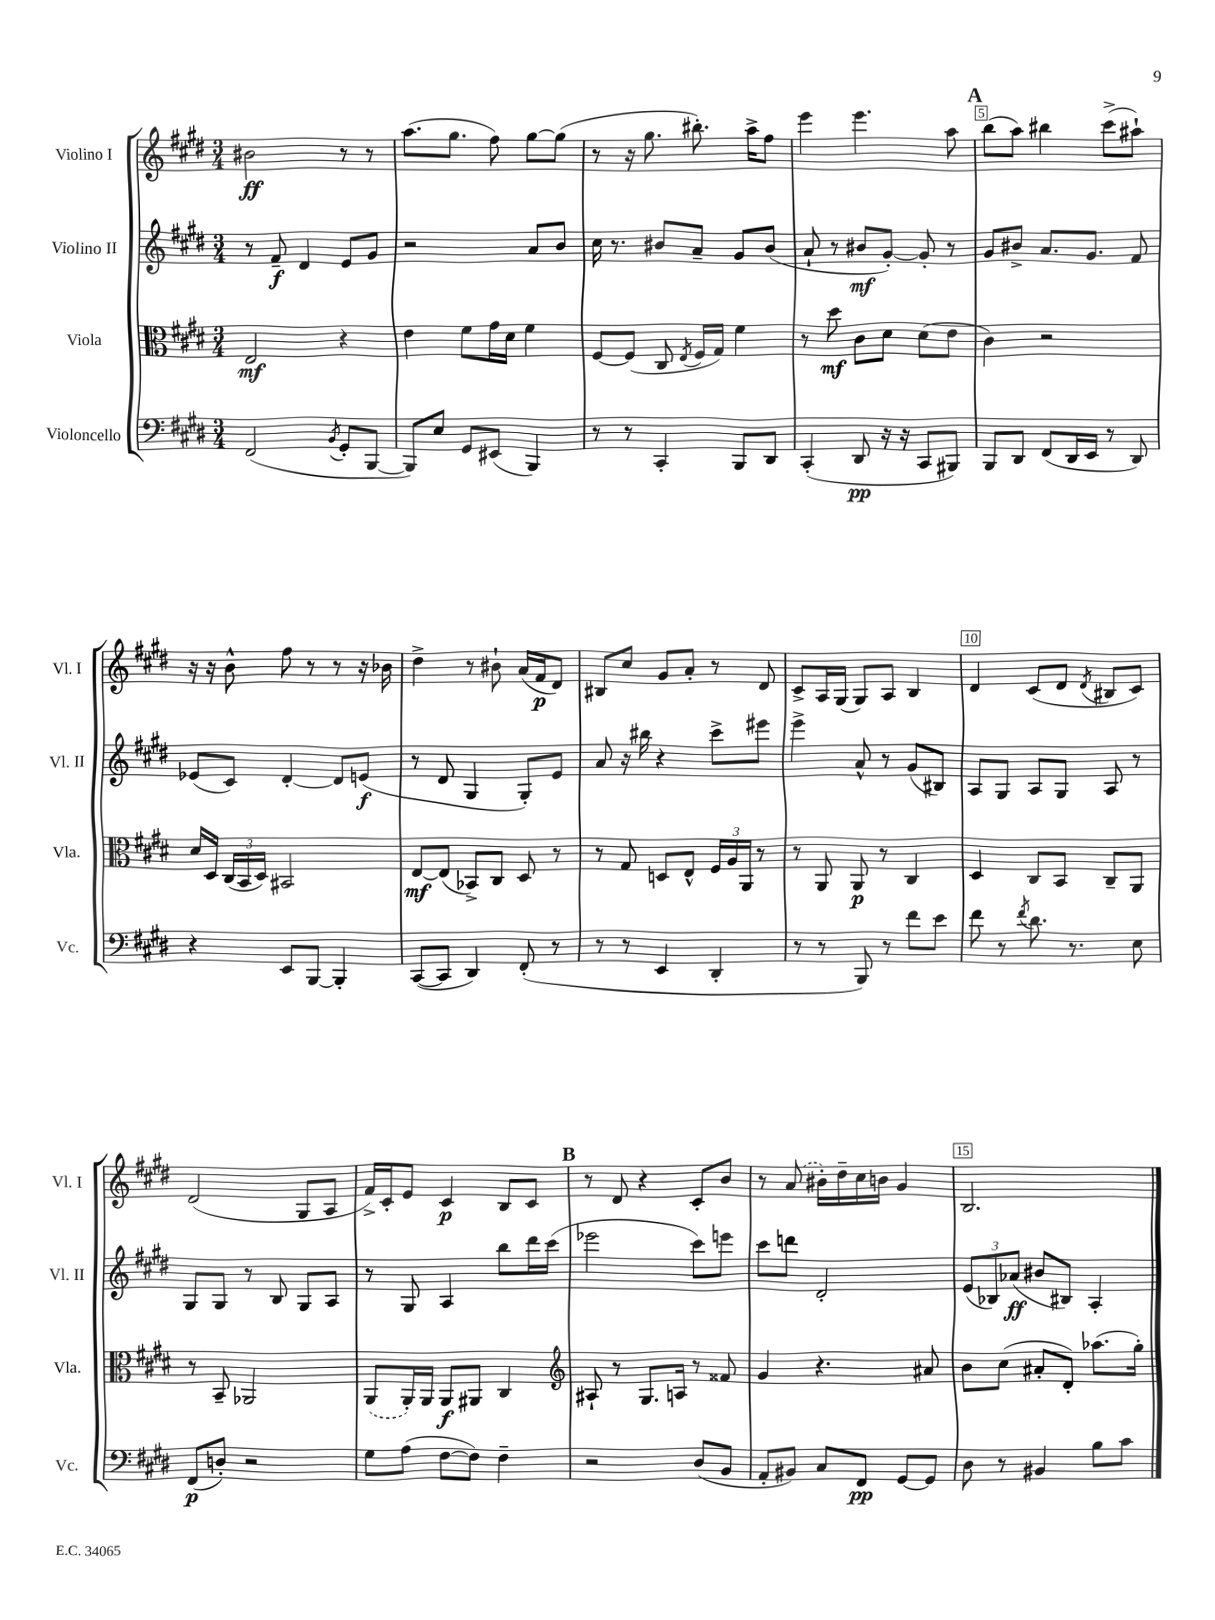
<<
\new StaffGroup <<
\new Staff = "s0" \with { instrumentName = "Violino I" shortInstrumentName = "Vl. I" } {
    \clef treble \key e \major \numericTimeSignature \time 3/4
    \autoBeamOff bis'2\ff r8 r8 |
    a''8.[( gis''8.] fis''8) gis''8[~ gis''8]( |
    r8 r16 gis''8. bis''8.-.) a''16[-> fis''8] |
    e'''4 e'''4. a''8 |
    \mark \markup { \bold "A" } b''8[( a''8]) bis''4 cis'''8[->( ais''8]-!) |
    r16 r16 b'8-^ fis''8 r8 r8 r16 bes'16 |
    dis''4-> r8 bis'8-! a'16[( fis'16\p dis'8]) |
    bis8[ cis''8] gis'8[ a'8]-. r8 dis'8 |
    cis'8[-> a16 gis16]( gis8[) a8] b4 |
    dis'4 cis'8[( dis'8] \acciaccatura { dis'8 } bis8[ cis'8]) |
    dis'2( gis8[ a8] |
    fis'16[->) cis'16-. e'8] cis'4\p b8[ cis'8] |
    \mark \markup { \bold "B" } r8 dis'8 r4 cis'8[-. b'8] |
    r8 \once \slurDashed a'8( bis'16[-.) dis''16-- cis''16 b'16] gis'4 |
    b2. \bar "|." |
}
\new Staff = "s1" \with { instrumentName = "Violino II" shortInstrumentName = "Vl. II" } {
    \clef treble \key e \major \numericTimeSignature \time 3/4
    \autoBeamOff r8 fis'8--\f dis'4 e'8[ gis'8] |
    r2 a'8[ b'8] |
    cis''16 r8. bis'8[ a'8]-- gis'8[ bis'8]( |
    a'8-! r8 bis'8[\mf gis'8]~-.) gis'8-. r8 |
    \mark \markup { \bold "A" } gis'8[ bis'8]-> a'8.[ gis'8.] fis'8 |
    ees'8[( cis'8]) dis'4~-. dis'8[ e'8]\f( |
    r8 dis'8 gis4 gis8[-.) e'8] |
    a'8 r16 bis''16 r4 cis'''8[-> eis'''8] |
    e'''4-> a'8-^ r8 gis'8[( bis8]) |
    a8[ gis8] a8[ gis8] a8 r8 |
    gis8[ gis8] r8 b8 gis8[ a8] |
    r8 gis8 a4 b''8[ dis'''16 cis'''16]( |
    \mark \markup { \bold "B" } ees'''2 cis'''8[) e'''8] |
    cis'''8[ d'''8] dis'2-. |
    \tuplet 3/2 { e'8[( bes8) aes'8]\ff( } bis'8[ bis8]) a4-. \bar "|." |
}
\new Staff = "s2" \with { instrumentName = "Viola" shortInstrumentName = "Vla." } {
    \clef alto \key e \major \numericTimeSignature \time 3/4
    \autoBeamOff e2\mf r4 |
    e'4 fis'8[ gis'16 dis'16] fis'4 |
    fis8[~ fis8]( cis8 \acciaccatura { e8 } fis16[ gis16]) fis'4 |
    r8 dis''8\mf cis'8[ dis'8] dis'8[( e'8] |
    \mark \markup { \bold "A" } cis'4) r2 |
    dis'16[ dis16] \tuplet 3/2 { cis16[( b,16 dis16]) } bis,2 |
    e8[~\mf e8]( bes,8[->) cis8] dis8 r8 |
    r8 gis8 d8[ e8]-^ \tuplet 3/2 { fis16[ a16 a,16] } r8 |
    r8 a,8 a,8\p r8 cis4 |
    dis4 cis8[ b,8] cis8[-- a,8] |
    r8 b,8-- aes,2 |
    \once \slurDashed a,8[( a,16-.) a,16] a,8[\f ais,8] cis4 |
    \mark \markup { \bold "B" } \clef treble ais8-! r8 gis8.[ a16] r8 fisis'8 |
    gis'4 r4. ais'8 |
    b'8[ cis''8]( ais'8[-. dis'8]-.) aes''8.[( gis''16]-.) \bar "|." |
}
\new Staff = "s3" \with { instrumentName = "Violoncello" shortInstrumentName = "Vc." } {
    \clef bass \key e \major \numericTimeSignature \time 3/4
    \autoBeamOff fis,2( \acciaccatura { b,8 } gis,8[-. b,,8]~ |
    b,,8[) e8] gis,8[ eis,8]( b,,4) |
    r8 r8 cis,4-. b,,8[ dis,8] |
    cis,4-.( dis,8\pp r16 r16 cis,8[ bis,,8]) |
    \mark \markup { \bold "A" } b,,8[ dis,8] fis,8[( dis,16 e,16] r8 dis,8) |
    r4 e,8[ b,,8]~ b,,4-. |
    cis,8[~( cis,8] dis,4) fis,8-.( r8 |
    r8 r8 e,4 dis,4-. |
    r8 r8 b,,8) r8 fis'8[ e'8] |
    fis'8 r8 \acciaccatura { fis'8 } dis'8. r8. e8 |
    fis,8[\p( d8]-.) r2 |
    gis8[ a8]( fis8[~ fis8]) fis4-- |
    \mark \markup { \bold "B" } r2 dis8[( b,8] |
    a,8[-. bis,8]) cis8[ fis,8]\pp gis,8[~ gis,8] |
    dis8 r8 bis,4 b8[ cis'8] \bar "|." |
}
>>
>>
\layout { \context { \Score \override BarNumber.break-visibility = ##(#f #t #t) barNumberVisibility = #(every-nth-bar-number-visible 5) \override BarNumber.stencil = #(make-stencil-boxer 0.1 0.3 ly:text-interface::print) } }
